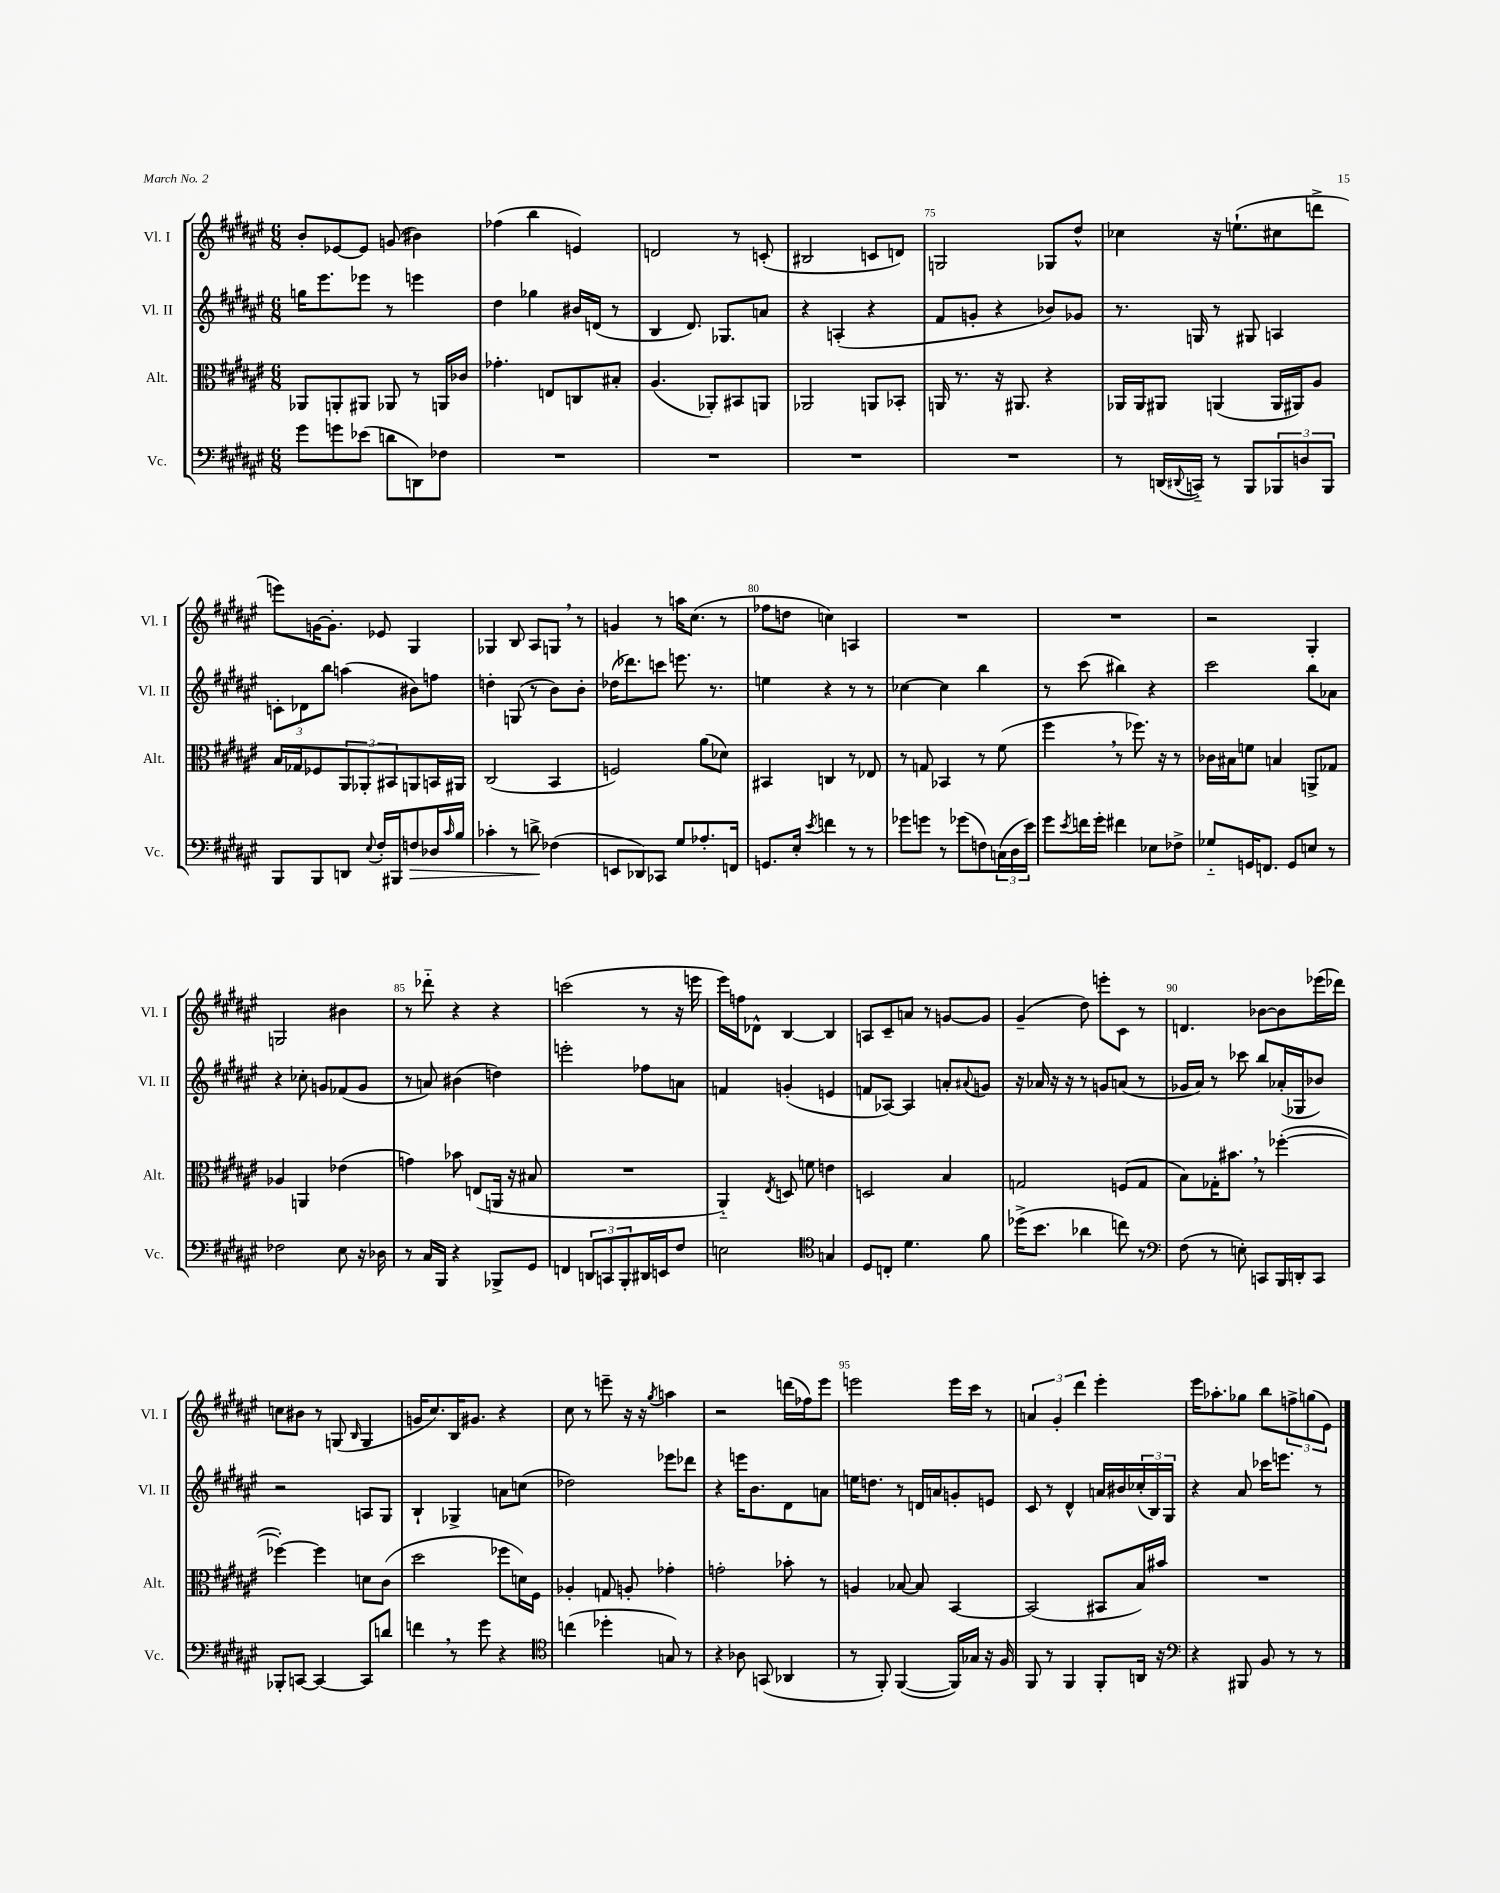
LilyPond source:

<<
\new StaffGroup <<
\new Staff = "s0" \with { instrumentName = "Vl. I" shortInstrumentName = "Vl. I" } {
    \clef treble \key fis \major \numericTimeSignature \time 6/8
    b'8-. ees'8~ ees'8 g'8( bis'4) |
    fes''4( b''4 e'4) |
    d'2 r8 c'8-.( |
    bis2 c'8 d'8) |
    g2 ges8 dis''8-^ |
    ces''4 r16 e''8.-!( cis''8 d'''8-> |
    e'''8) g'16~ g'8.-. ees'8 gis4 |
    ges4 b8 ais8 g8 \breathe r8 |
    g'4 r8 a''16 cis''8.( r8 |
    fes''8 d''8 c''4) a4 |
    R2. |
    R2. |
    r2 gis4-. |
    g2 bis'4 |
    r8 des'''8-_ r4 r4 |
    c'''2( r8 r16 e'''16 |
    eis'''16) f''16 des'8-^ b4~ b4 |
    a8 cis'8-- a'8 r8 g'8~ g'8 |
    gis'4--( dis''8) e'''8-. cis'8 r8 |
    d'4. bes'8~ bes'8 ees'''16( des'''16) |
    c''8 bis'8 r8 g8( \grace { b16 } g4 |
    g'16 cis''8.) b16 gis'8. r4 |
    cis''8 r8 e'''8-- r16 r16 \acciaccatura { gis''8 } a''4 |
    r2 d'''16( fes''16) eis'''8 |
    e'''2 e'''16 cis'''16 r8 |
    \tuplet 3/2 { a'4 gis'4-. dis'''4 } eis'''4-. |
    eis'''16 aes''8.-. ges''8 b''8 \tuplet 3/2 { f''8-> g''8( eis'8) } \bar "|." |
}
\new Staff = "s1" \with { instrumentName = "Vl. II" shortInstrumentName = "Vl. II" } {
    \clef treble \key fis \major \numericTimeSignature \time 6/8
    g''16 eis'''8. ees'''8 r8 e'''4 |
    dis''4 ges''4 bis'16 d'16( r8 |
    b4 dis'8.) ges8. a'8 |
    r4 a4-.( r4 |
    fis'8 g'8-. r4 bes'8) ges'8 |
    r8. g16 r8 gis8 a4 |
    \tuplet 3/2 { c'8-. des'8 b''8 } a''4( bis'8) f''8 |
    d''4-. g8( r8 b'8) b'8-. |
    des''16( des'''8.) c'''8 e'''8. r8. |
    e''4 r4 r8 r8 |
    ces''4~ ces''4 b''4 |
    r8 cis'''8( bis''4) r4 |
    cis'''2 b''8 aes'8 |
    r4 ces''8-. g'8 fes'8( g'8 |
    r8 a'8) bis'4( d''4) |
    e'''2-. fes''8 a'8 |
    f'4 g'4-.( e'4 |
    f'8 aes8~) aes4 a'8-. \appoggiatura { ais'8 } g'8 |
    r16 aes'16 r16 r16 r8 g'8 a'8( r8 |
    ges'16 ais'16) r8 ces'''8 b''8 aes'16-.( ges16 bes'8) |
    r2 a8 gis8 |
    b4-! ges4-> a'8 c''8( |
    des''2) ees'''8 des'''8 |
    r4 e'''16 b'8. dis'8 a'8 |
    e''16 d''8. r8 d'16 a'16 g'8-. e'8 |
    cis'8 r8 dis'4-^ a'16 bis'16 \tuplet 3/2 { ces''16-.( b16) gis16 } |
    r4 ais'8 ces'''16 e'''8. r8 \bar "|." |
}
\new Staff = "s2" \with { instrumentName = "Alt." shortInstrumentName = "Alt." } {
    \clef alto \key fis \major \numericTimeSignature \time 6/8
    aes,8 a,8-. ais,8 aes,8 r8 a,16 ces'16 |
    ges'4.-. e8 c8 bis8-. |
    ais4.( aes,8-.) bis,8 a,8 |
    aes,2 a,8 bes,8-. |
    a,16 r8. r16 ais,8. r4 |
    aes,16 aes,16 ais,8 a,4( a,16 ais,16) ais8 |
    b16 ges16 fes8 \tuplet 3/2 { ais,8 aes,8-. bis,8 } a,8 b,16 ais,16 |
    cis2( b,4 |
    f2) ais'8( des'8) |
    bis,4 c4 r8 ees8 |
    r8 g8 bes,4 r8 fis'8( |
    fis''4 \breathe r8 fes''8.) r16 r8 |
    ces'16 bis16 f'8 b4 a,8-> ges8 |
    aes4 a,4 ees'4( |
    g'4) bes'8 e8( a,16 r16 bis8 |
    R2. |
    ais,4-_) \acciaccatura { eis8 } d8 f'8 e'4 |
    d2 b4 |
    g2 f8( g8 |
    b8) ges16-. bis'8. \breathe r8 fes''4~-.( |
    fes''4~-.) fes''4 d'8 cis'8( |
    dis''2 fes''8 d'16) fis16 |
    aes4-. g8 a8-. ges'4-. |
    g'2-. bes'8-. r8 |
    a4 bes8~ bes8 b,4~ |
    b,2( bis,8 b16) bis'16 |
    R2. \bar "|." |
}
\new Staff = "s3" \with { instrumentName = "Vc." shortInstrumentName = "Vc." } {
    \clef bass \key fis \major \numericTimeSignature \time 6/8
    gis'8 g'8 ees'8( d'8 d,8) fes8 |
    R2. |
    R2. |
    R2. |
    R2. |
    r8 d,16( \appoggiatura { dis,8 } c,16-_) r8 b,,8 \tuplet 3/2 { bes,,8 d8 bes,,8 } |
    b,,8 b,,8 d,8 \appoggiatura { eis8 } fis16-. bis,,16 f8\> des16 \grace { cis'16 } b16 |
    ces'4-. r8 d'8->\! fes4( |
    e,8 des,8) ces,8 gis8 aes8.-. f,16 |
    g,8. eis16-. \acciaccatura { eis'8 } f'4 r8 r8 |
    ges'8 g'8 r8 ges'8( f8) \tuplet 3/2 { c16( dis16 eis'16) } |
    gis'8 \acciaccatura { eis'8 } f'16 gis'16-. fis'4 ees8 fes8-> |
    ges8-_ g,16 f,8. g,8 e8 r8 |
    fes2 eis8 r16 des16 |
    r8 cis16 b,,16 r4 bes,,8-> gis,8 |
    f,4 \tuplet 3/2 { d,8 c,8 b,,8-. } dis,16 e,16 fis8 |
    e2 \clef tenor g4 |
    dis8 c8-. dis'4. fis'8 |
    des''16->( b'8. aes'4 c''8) r8 |
    \clef bass fis8( r8 e8-.) c,8 b,,16 d,16-. c,8 |
    bes,,8-. c,8~ c,4~ c,8 d'8 |
    f'4 \breathe r8 gis'8 r4 |
    \clef tenor c''4( des''4-. g8) r8 |
    r4 aes8 g,8( aes,4 |
    r8 fis,8-.) fis,4~( fis,16) ges16 r16 fis16 |
    fis,8 r8 fis,4 fis,8-. a,16 r16 |
    \clef bass r4 bis,,8 b,8 r8 r8 \bar "|." |
}
>>
>>
\layout { \context { \Score currentBarNumber = #71 \override BarNumber.break-visibility = ##(#f #t #t) barNumberVisibility = #(every-nth-bar-number-visible 5) } }
